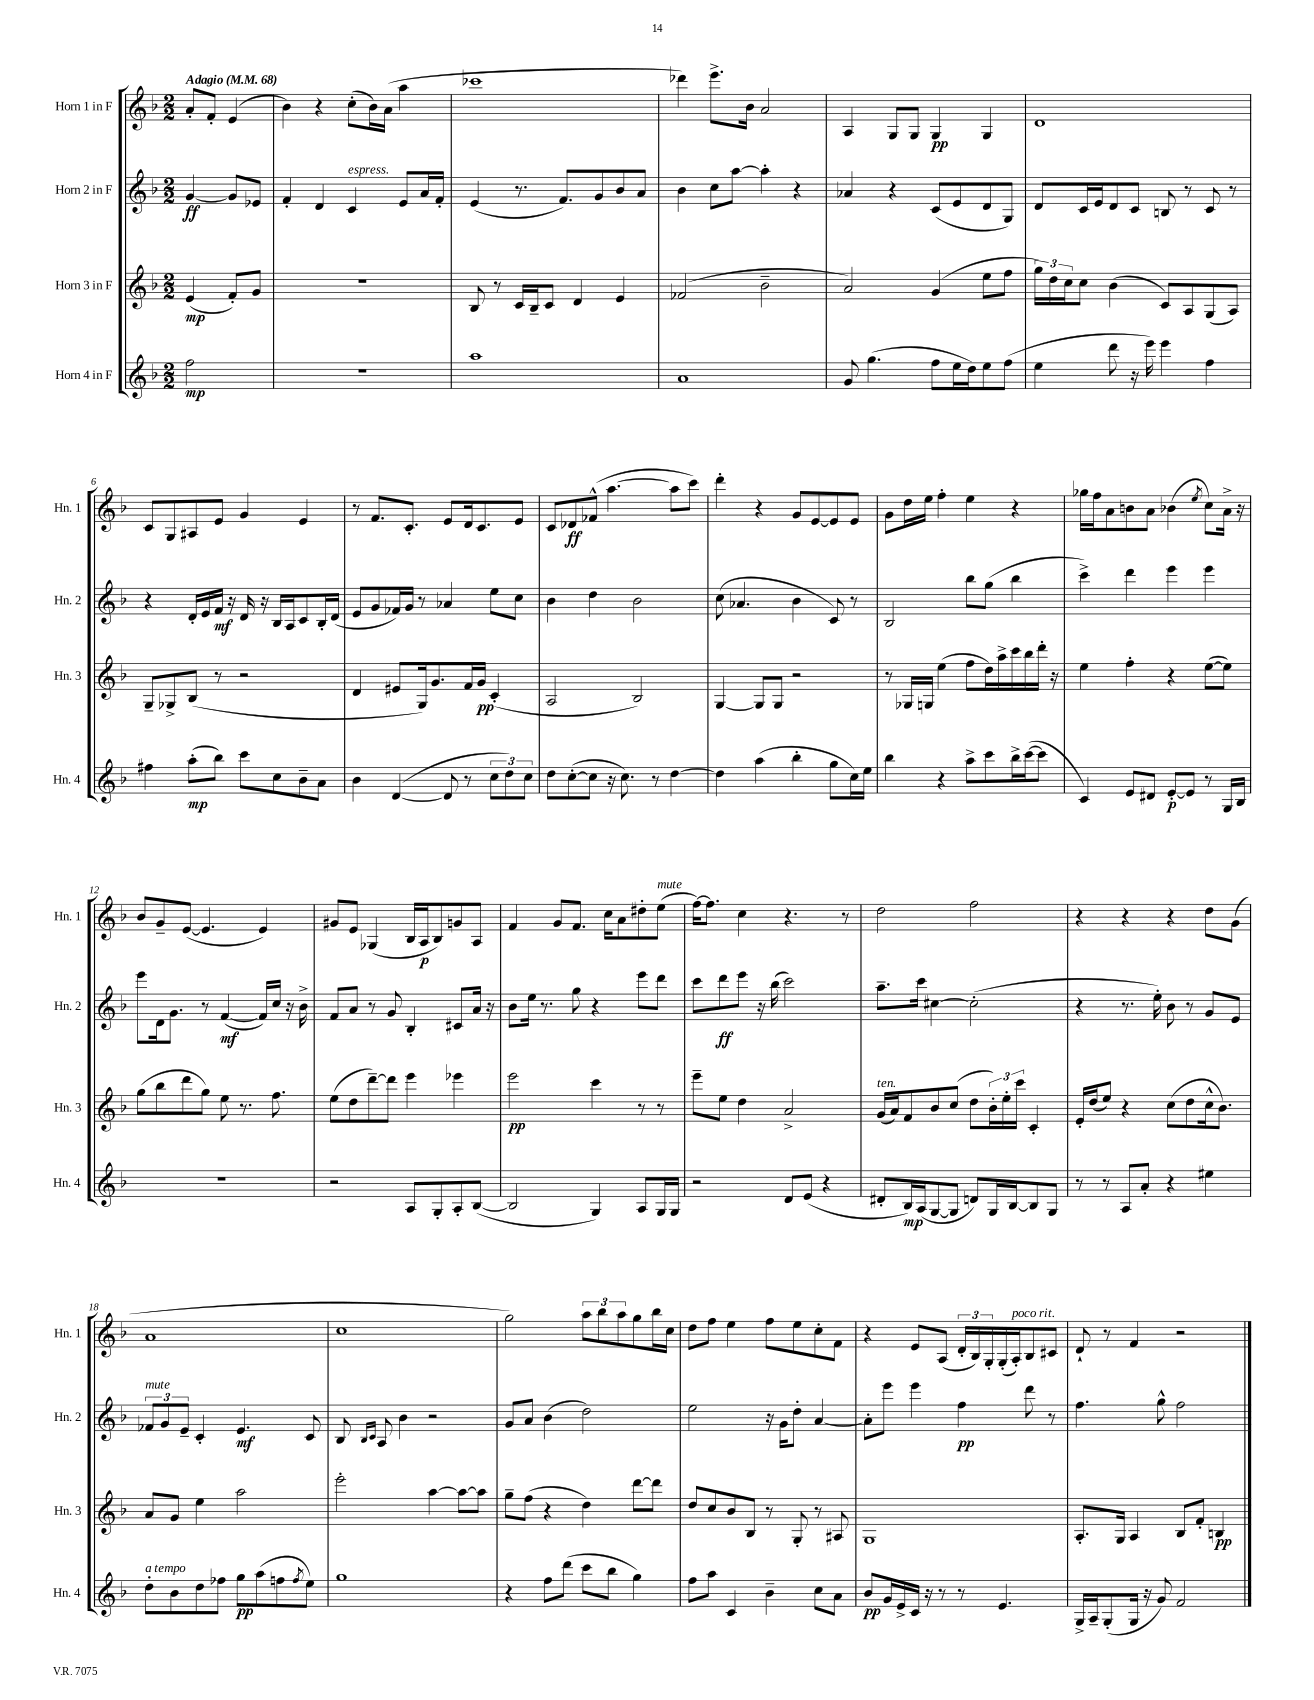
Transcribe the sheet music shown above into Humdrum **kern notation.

**kern	**kern	**kern	**kern
*staff4	*staff3	*staff2	*staff1
*clefG2	*clefG2	*clefG2	*clefG2
*k[b-]	*k[b-]	*k[b-]	*k[b-]
*M2/2	*M2/2	*M2/2	*M2/2
*MM68	*MM68	*MM68	*MM68
2ff\	(4e/	[4g/	8a'/L
.	.	.	8f'/J
.	8f'/L)	8g/]L	(4e/
.	8g/J	8e-/J	.
=	=	=	=
1r	1r	4f'/	4b-\)
.	.	4d/	4r
.	.	4c/	(8cc'\L
.	.	.	16b-\L)
.	.	.	(16a\JJ
.	.	8e/L	4aa\
.	.	16a/L	.
.	.	16f'/JJ	.
=	=	=	=
1aa	8B-/	(4e/	1ccc-
.	8r	.	.
.	16c/LL	8.r	.
.	16B-~/J	.	.
.	8c/J	.	.
.	.	8.f/L)	.
.	4d/	.	.
.	.	8g/	.
.	4e/	8b-/	.
.	.	8a/J	.
=	=	=	=
1a	(2f-/	4b-\	4ddd-\)
.	.	8cc\L	8.eee^\L
.	.	[8aa\J	.
.	.	.	16b-\Jk
.	2b-~\	4aa'\]	2a/
.	.	4r	.
=	=	=	=
8g/	2a/)	4a-/	4A/
(4.gg\	.	.	.
.	.	4r	8G/L
.	.	.	8G/J
8ff\L	(4g/	(8c/L	4G/
16ee\L	.	8e/	.
16dd\J)	.	.	.
8ee\	8ee\L	8d/	4G/
(8ff\J	8ff\J	8G/J)	.
=	=	=	=
4ee\	24gg\LL)	8d/L	1d
.	24dd\	.	.
.	24cc\J	.	.
.	8cc\J	16c/L	.
.	.	16e/J	.
8ddd\	(4b-\	8d/	.
16r	.	8c/J	.
16eee\)	.	.	.
4eee\	8c/L)	8B/	.
.	8A/	8r	.
4ff\	(8G/	8c/	.
.	8A/J)	8r	.
=	=	=	=
4ff#\	8G~/L	4r	8c/L
.	8G-^/	.	8G/
(8aa'\L	(8B-/J	16d'/LL	8A#/
.	.	16e/	.
8bb-\J)	8r	16f/JJ	8e/J
.	.	16r	.
8ccc\L	2r	16d/	4g/
.	.	16r	.
8cc\	.	16B-/LL	.
.	.	16A/J	.
8b-~\	.	8c/	4e/
8a\J	.	16B-'/L	.
.	.	(16d/JJ	.
=	=	=	=
4b-\	4d/	8e/L	8r
.	.	8g/	8.f/L
([4d/	8e#/L	16f-/L)	.
.	.	16g/JJ	8.c'/J
.	16G/k)	8r	.
.	8.g/	.	.
8d/]	.	4a-/	8e/L
8r	16f/L	.	16d/k
.	16g/JJ	.	8.c/
12cc\L	(4c'/	8ee\L	.
12dd\)	.	.	.
.	.	8cc\J	8e/J
12cc\J	.	.	.
=	=	=	=
8dd\L	2A/	4b-\	8c/L
([8cc'\	.	.	8d-/
8cc\]J	.	4dd\	(8f-^^/J
16r	.	.	[4.aa\
8.cc\)	.	.	.
.	2B-/)	2b-\	.
8r	.	.	.
[4dd\	.	.	8aa\]L
.	.	.	8ccc\J)
=	=	=	=
4dd\]	[4G/	(8cc\	4ddd'\
.	.	4.a-/	.
(4aa\	8G/]L	.	4r
.	8G/J	.	.
4bb-'\	2r	4b-\	8g/L
.	.	.	[8e/
8gg\L	.	8c/)	8e/]
16cc\L)	.	8r	8e/J
16ee\JJ	.	.	.
=	=	=	=
4bb-\	8r	2B-/	8g\L
.	16G-/LL	.	16dd\L
.	16G/JJ	.	16ee\JJ
4r	(4ee\	.	4ff'\
8aa^\L	8ff\L	8bb-\L	4ee\
8ccc\	16dd\L)	(8gg\J	.
.	16aa^\	.	.
16bb-^\L	16ccc\	4bb-\	4r
([16ccc\J	16bb-\	.	.
8ccc\]J	16ddd'\JJ	.	.
.	16r	.	.
=	=	=	=
4c/)	4ee\	4ccc^\)	16gg-\LL
.	.	.	16ff\J
.	.	.	8a\
8e/L	4ff'\	4ddd\	8b\
8d#/J	.	.	8a\J
[8e'/L	4r	4eee\	(4b-\
8e/]J	.	.	.
.	.	.	8qee/
8r	([8ee\L	4eee\	8cc\L)
16G/LL	8ee\]J)	.	16a^\Jk
16B-/JJ	.	.	16r
=	=	=	=
1r	(8gg\L	8eee\L	8b-/L
.	8bb-\	16d\k	8g~/
.	.	8.g\J	.
.	8ddd\	.	([8e/J
.	8gg\J)	8r	4.e/]
.	8ee\	([4f/	.
.	8.r	.	.
.	.	16f/]LL)	4e/)
.	8.ff\	16cc/JJ	.
.	.	16r	.
.	.	16b-^\	.
=	=	=	=
2r	(8ee\L	8f/L	8g#/L
.	8dd\	8a/J	8e/J
.	[8ddd~\)	8r	(4G-/
.	8ddd\]J	8g/	.
8A/L	4eee\	4B-'/	16B-/LL
.	.	.	16A/J
8G'/	.	.	8B-/)
8A'/	4eee-\	8c#/L	8g/
([8B-/J	.	16a/Jk	8A/J
.	.	16r	.
=	=	=	=
2B-/]	2eee\	8b-\L	4f/
.	.	16ee\Jk	.
.	.	8.r	.
.	.	.	8g/L
.	.	8gg\	8.f/J
4G/)	4ccc\	4r	.
.	.	.	16cc\LK
.	.	.	8a\
8A/L	8r	8eee\L	8dd#'\
16G/L	8r	8ddd\J	(8ee\J
16G/JJ	.	.	.
=	=	=	=
2r	8eee~\L	8ccc\L	[16ff\LK)
.	.	.	8.ff\]J
.	8ee\J	8ddd\	.
.	4dd\	8eee\J	4cc\
.	.	16r	.
.	.	(16bb-\	.
8d/L	2a^/	2ccc\)	4.r
(8e/J	.	.	.
4r	.	.	.
.	.	.	8r
=	=	=	=
8d#'/L	(16g/LL	8.aa~\L	2dd\
.	16a/J)	.	.
16B-/L)	8f/	.	.
(16A/J	.	16ccc\Jk	.
[8G/	8b-/	[4cc#\	.
8G/]J	(8cc/J	.	.
8d/L)	8dd\L	(2cc#'\]	2ff\
16G/L	24b-'\L)	.	.
.	24ee'\	.	.
[16B-/J	.	.	.
.	24ccc\JJ	.	.
8B-/]	4c'/	.	.
8G/J	.	.	.
=	=	=	=
8r	16e'/LL	4r	4r
.	(16dd/J	.	.
8r	8ee/J)	.	.
8A/L	4r	8.r	4r
8a'/J	.	.	.
.	.	16ee'\)	.
4r	(8cc\L	8b-\	4r
.	8dd\	8r	.
4ee#\	16cc^^\k	8g/L	8dd\L
.	8.b-\J)	.	.
.	.	8e/J	(8g\J
=	=	=	=
8dd'\L	8a/L	12f-/L	1a
.	.	12g/	.
8b-\	8g/J	.	.
.	.	12e~/J	.
8dd\	4ee\	4c'/	.
8ff-\J	.	.	.
8gg\L	2aa\	4.e/	.
(8aa\	.	.	.
8ff\	.	.	.
8qff/	.	.	.
8ee\J)	.	8c/	.
=	=	=	=
1gg	2eee'\	8B-/	1cc
.	.	16qqB-/LL	.
.	.	16qqc/JJ	.
.	.	8A/	.
.	.	4b-\	.
.	[4aa\	2r	.
.	8aa\_L	.	.
.	8aa\]J	.	.
=	=	=	=
4r	8gg~\L	8g/L	2gg\)
.	(8ff\J	8a/J	.
8ff\L	4r	(4b-\	.
(8ddd\J	.	.	.
8ccc\L	4dd\)	2dd\)	12aa\L
.	.	.	12bb-\
8bb-\J	.	.	.
.	.	.	12aa\
4gg\)	[8ddd\L	.	8gg\
.	8ddd\]J	.	16bb-\L
.	.	.	16cc\JJ
=	=	=	=
8ff\L	8dd/L	2ee\	8dd\L
8aa\J	8cc/	.	8ff\J
4c/	8b-/	.	4ee\
.	8B-/J	.	.
4b-~\	8r	16r	8ff\L
.	.	16g\LK	.
.	8G'/	8dd'\J	8ee\
8cc\L	8r	[4a/	8cc'\
8a\J	8A#/	.	8f\J
=	=	=	=
8b-/L	1G	8a'\]L	4r
16g/L	.	8eee\J	.
16e^/	.	.	.
16c/JJ	.	4eee\	8e/L
16r	.	.	.
8r	.	.	(8A/J
8r	.	4ff\	24d'/LL
.	.	.	24B-/)
.	.	.	24G'/
4.e/	.	.	(16G'/
.	.	.	16A'/J)
.	.	8ddd\	8B-/
.	.	8r	8c#/J
=	=	=	=
16G^/LL	8.A'/L	4.ff\	8d`/
16A~/J	.	.	.
(8G'/	.	.	8r
.	16G/Jk	.	.
16G/Jk	4A/	.	4f/
16r	.	.	.
8g/)	.	8gg^^\	.
2f/	8B-/L	2ff\	2r
.	8f'/J	.	.
.	4B/	.	.
==	==	==	==
*-	*-	*-	*-
